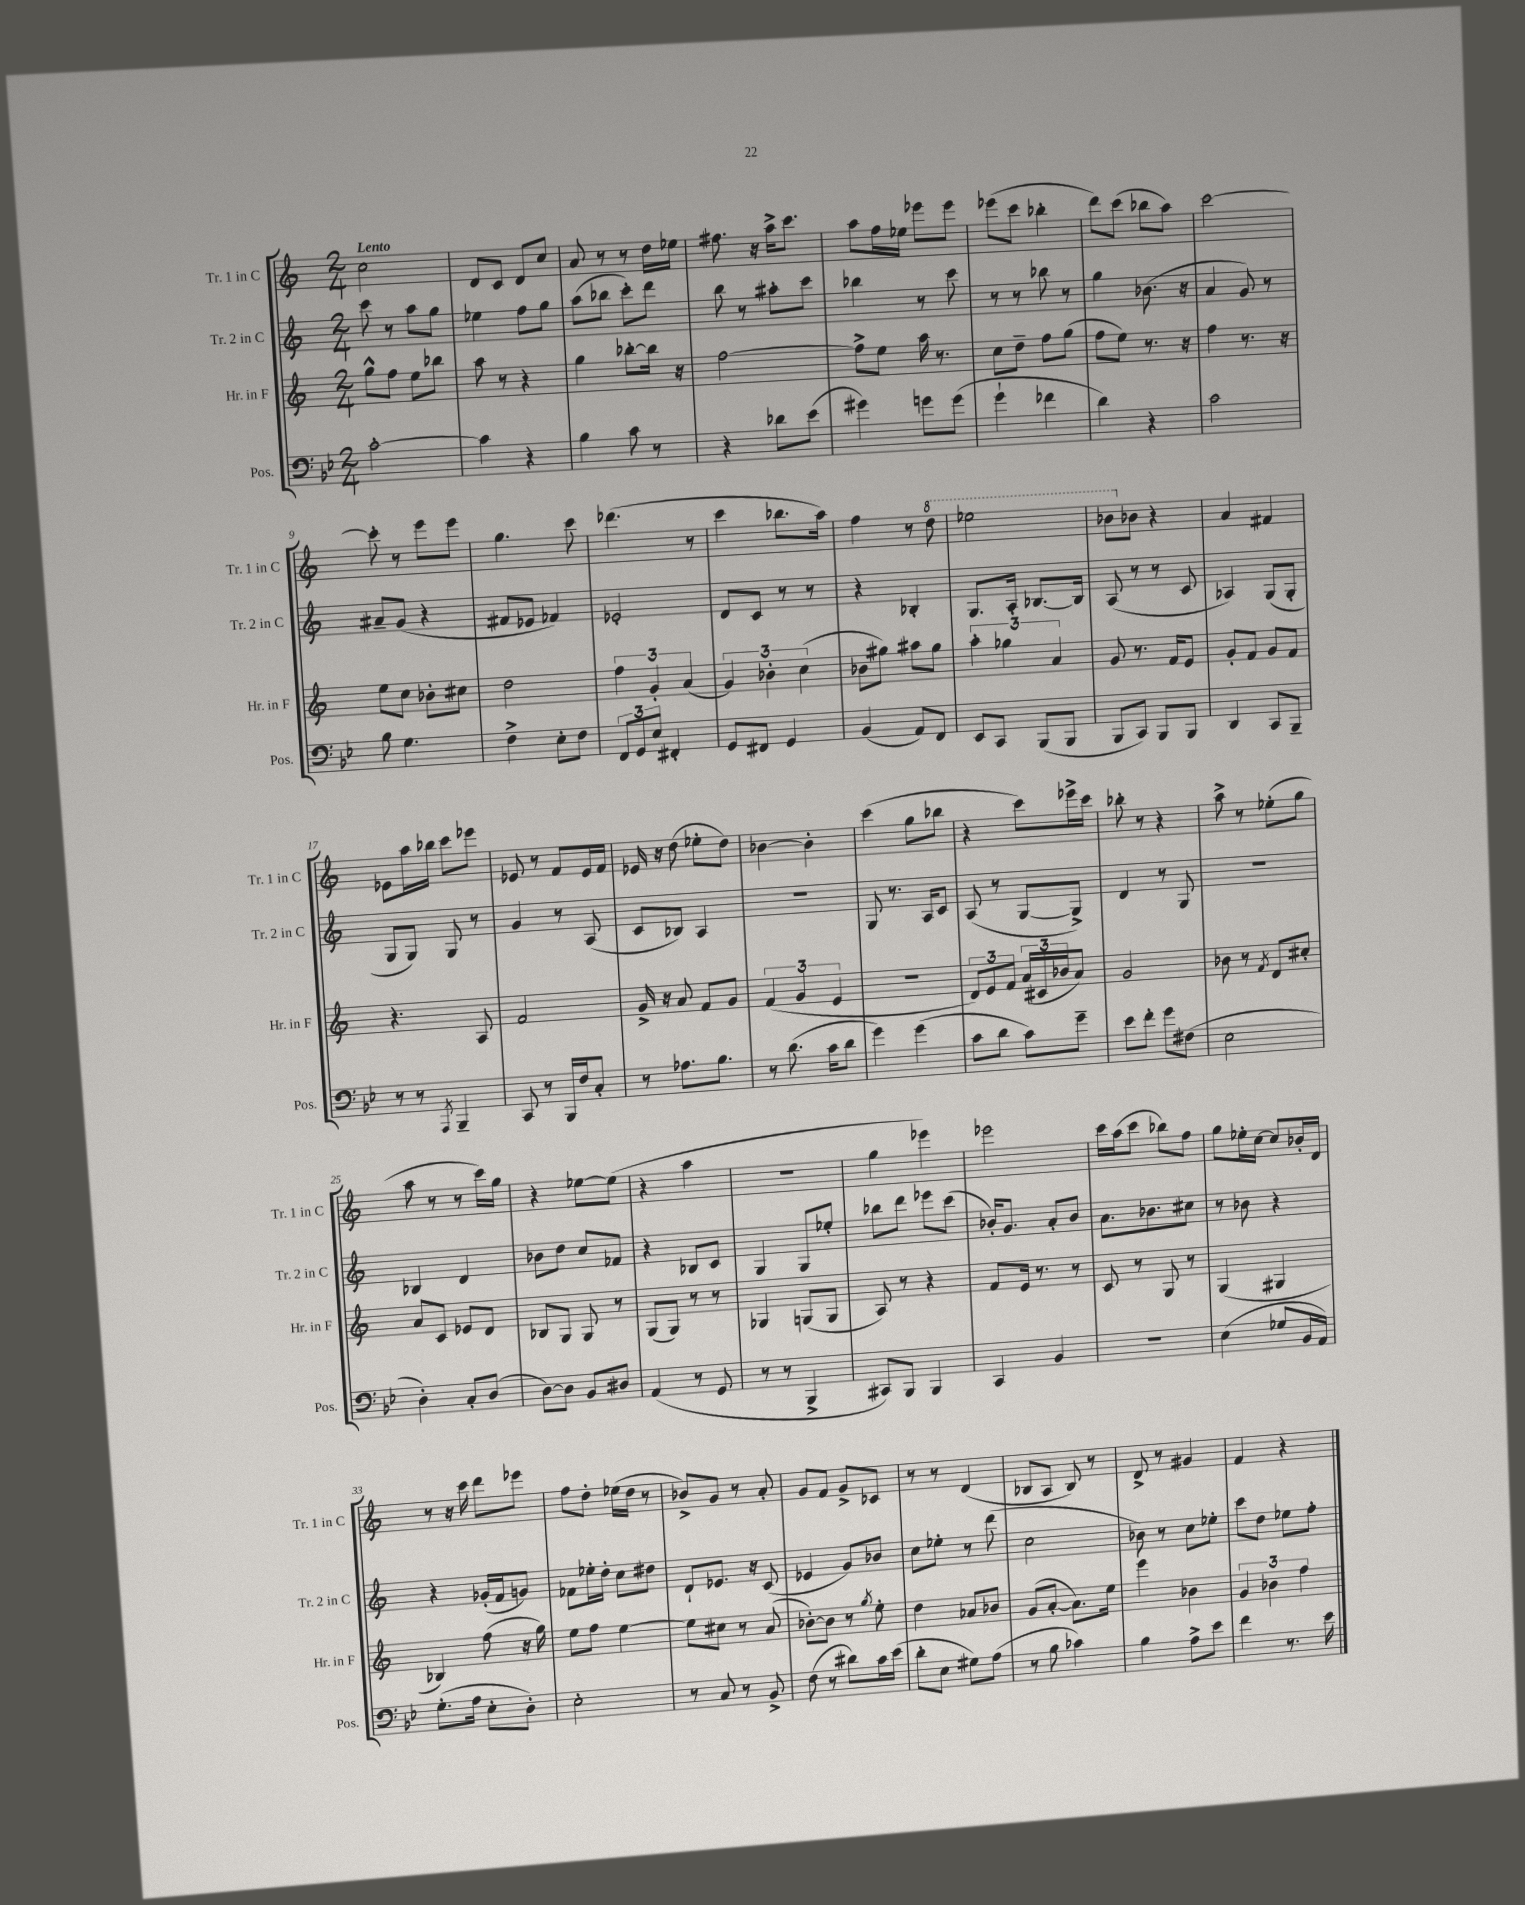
<<
\new StaffGroup <<
\new Staff = "s0" \with { instrumentName = "Tr. 1 in C" shortInstrumentName = "Tr. 1 in C" } {
    \clef treble \key c \major \numericTimeSignature \time 2/4 \tempo "Lento"
    c''2 |
    d'8 c'8 d'8 c''8 |
    a'8 r8 r8 d''16 ees''16 |
    fis''8. r16 a''16-> c'''8. |
    a''8 f''16 ees''16 ees'''8 ees'''8 |
    ees'''8( c'''8 bes''4-. |
    d'''8) c'''8( bes''8 a''8) |
    c'''2~ |
    c'''8-. r8 e'''8 e'''8 |
    g''4. c'''8 |
    des'''4.( r8 |
    c'''4 bes''8. a''16) |
    f''4 r8 \ottava #1 d'''8 |
    ees'''2 |
    bes''8 \ottava #0 bes'8 r4 |
    a'4 fis'4 |
    ees'8 a''16 bes''16 c'''8 ees'''8 |
    ees'8 r8 f'8 ees'16 f'16 |
    ees'16 r16 d''8( ees''8-. d''8) |
    bes'4~ bes'4-. |
    c'''4( g''8 bes''8 |
    r4 c'''8) ees'''16-> c'''16 |
    bes''8-. r8 r4 |
    a''8-> r8 ees''8-.( g''8 |
    a''8 r8 r8 c'''16) g''16 |
    r4 ees''8~ ees''8( |
    r4 a''4 |
    R2 |
    g''4 ees'''4) |
    ees'''2 |
    c'''16 a''16( c'''8 bes''8) f''8 |
    g''8 ees''16-. c''16~ c''8 bes'16-. d'16 |
    r8 r16 c'''16 d'''8 ees'''8 |
    f''8 d''8-. ees''16( d''16 r8 |
    bes'8->) g'8 r8 a'8-. |
    g'8 f'8 g'8-> ces'8 |
    r8 r8 d'4( |
    bes8 a8 bes8) r8 |
    d'8-> r8 gis'4 |
    f'4 r4 \bar "|." |
}
\new Staff = "s1" \with { instrumentName = "Tr. 2 in C" shortInstrumentName = "Tr. 2 in C" } {
    \clef treble \key c \major \numericTimeSignature \time 2/4
    c'''8 r8 a''8 g''8 |
    ees''4 f''8 g''8 |
    a''8( bes''8 c'''8-.) d'''8 |
    b''8 r8 ais''8-. c'''8 |
    bes''4 r8 c'''8 |
    r8 r8 bes''8 r8 |
    g''4 bes'8.( r16 |
    a'4 g'8) r8 |
    ais'8-- g'8( r4 |
    fis'8 ees'8 fes'4) |
    ees'2-. |
    d'8 c'8 r8 r8 |
    r4 bes4-. |
    g8. a16-. bes8.~ bes16 |
    a8( r8 r8 c'8 |
    aes4) g8( g8-. |
    g8 g8) g8 r8 |
    g'4 r8 a8( |
    c'8 bes8) a4 |
    r2 |
    g8 r8. a16 c'8 |
    a8( r8 g8~ g8->) |
    d'4 r8 g8 |
    R2 |
    bes4 d'4 |
    bes'8 d''8 c''8 fes'8 |
    r4 bes8 c'8 |
    g4 g8 ees''8-. |
    bes''8 d'''8 ees'''8 c'''8( |
    bes'16-.) g'8. a'8-. bes'8 |
    a'8. bes'8. cis''8 |
    r8 bes'8 r4 |
    r4 ges'16-.( f'16 g'8) |
    fes'8 ees''16-. d''16-. c''8 dis''8 |
    d'8-! ees'8. r16 c'8( |
    ees'4 g'8) bes'8 |
    c''8 ees''8-. r8 d'''8( |
    c''2 |
    bes'8) r8 c''8 ees''8-. |
    c'''8 d''8 ees''8 f''8-. \bar "|." |
}
\new Staff = "s2" \with { instrumentName = "Hr. in F" shortInstrumentName = "Hr. in F" } {
    \clef treble \key c \major \numericTimeSignature \time 2/4
    g''8-^ f''8 e''8 bes''8 |
    a''8 r8 r4 |
    g''4 bes''8~-. bes''16 r16 |
    f''2~ |
    f''8-> e''8 a''16 r8. |
    c''8 d''8-- f''8 g''8( |
    f''8 e''8) r8. r16 |
    f''4 r8. r16 |
    e''8 c''8 bes'8-. cis''8 |
    d''2 |
    \tuplet 3/2 { f''4 g'4-. a'4( } |
    \tuplet 3/2 { g'4) bes'4-. c''4( } |
    bes'8 gis''8) ais''8 gis''8 |
    \tuplet 3/2 { a''4-. ges''4 a'4 } |
    g'8 r8. f'16 e'8 |
    g'8-. f'8 g'8 f'8 |
    r4. a8 |
    f'2 |
    g'16-> r16 a'8 f'8 g'8 |
    \tuplet 3/2 { f'4( g'4 e'4 } |
    R2 |
    \tuplet 3/2 { d'8) e'8 f'8 } \tuplet 3/2 { a'16( cis'16 bes'16 } a'8) |
    g'2 |
    bes'8 r8 \acciaccatura { f'8 } d'8 cis''8-. |
    a'8 c'8 ees'8 d'8 |
    bes8 g8 g8 r8 |
    g8( g8) r8 r8 |
    ges4 g8( g8 |
    a8) r8 r4 |
    f'8 e'16 r8. r8 |
    c'8 r8 g8 r8 |
    g4( gis4 |
    bes4) f''8( r16 g''16) |
    e''8 f''8 e''4~ |
    e''8 cis''8 r8 a'8( |
    bes'8~-.) bes'8 r8 \acciaccatura { g''8 } e''8-. |
    d''4 aes'8 bes'8 |
    g'8( a'8~-. a'8.) e''16 |
    e'''4 bes'4 |
    \tuplet 3/2 { g'4 bes'4 f''4 } \bar "|." |
}
\new Staff = "s3" \with { instrumentName = "Pos." shortInstrumentName = "Pos." } {
    \clef bass \key bes \major \numericTimeSignature \time 2/4
    c'2~-. |
    c'4 r4 |
    bes4 c'8 r8 |
    r4 des'8 ees'8( |
    gis'4) g'8 g'8( |
    g'4-! fes'4 |
    d'4) r4 |
    c'2 |
    bes8 g4. |
    f4-> ees8-. f8 |
    \tuplet 3/2 { f,8 g,8 ees8 } fis,4-. |
    g,8 fis,8 g,4 |
    bes,4( a,8) f,8 |
    ees,8 c,8 bes,,8( bes,,8 |
    bes,,8 c,8) bes,,8 bes,,8 |
    d,4 c,8 bes,,8-- |
    r8 r8 \acciaccatura { a,,8 } bes,,4-- |
    c,8 r8 bes,,16 f16 c8-. |
    r8 aes8. bes8. |
    r8 d'8.( c'16 d'8 |
    g'4) g'4( |
    c'8 d'8 c'8) g'8-- |
    ees'8 f'8-. g'8 fis8( |
    ees2 |
    d4-.) c8-. d8( |
    d8~) d8 bes,8 dis8 |
    a,4( r8 g,8 |
    r8 r8 bes,,4-> |
    cis,8) bes,,8 bes,,4 |
    c,4 bes,4 |
    R2 |
    ees4( ges8 bes,16 a,16) |
    g8.-.( a16 ees8-. d8-.) |
    ees2-. |
    r8 c8 r8 bes,8-> |
    f8( r8 dis'8) c'16 ees'16( |
    d'8-. ees8 gis8) a8( |
    r8 bes8 ces'4) |
    bes4 a8-> ees'8 |
    f'4 r8. ees'16 \bar "|." |
}
>>
>>
